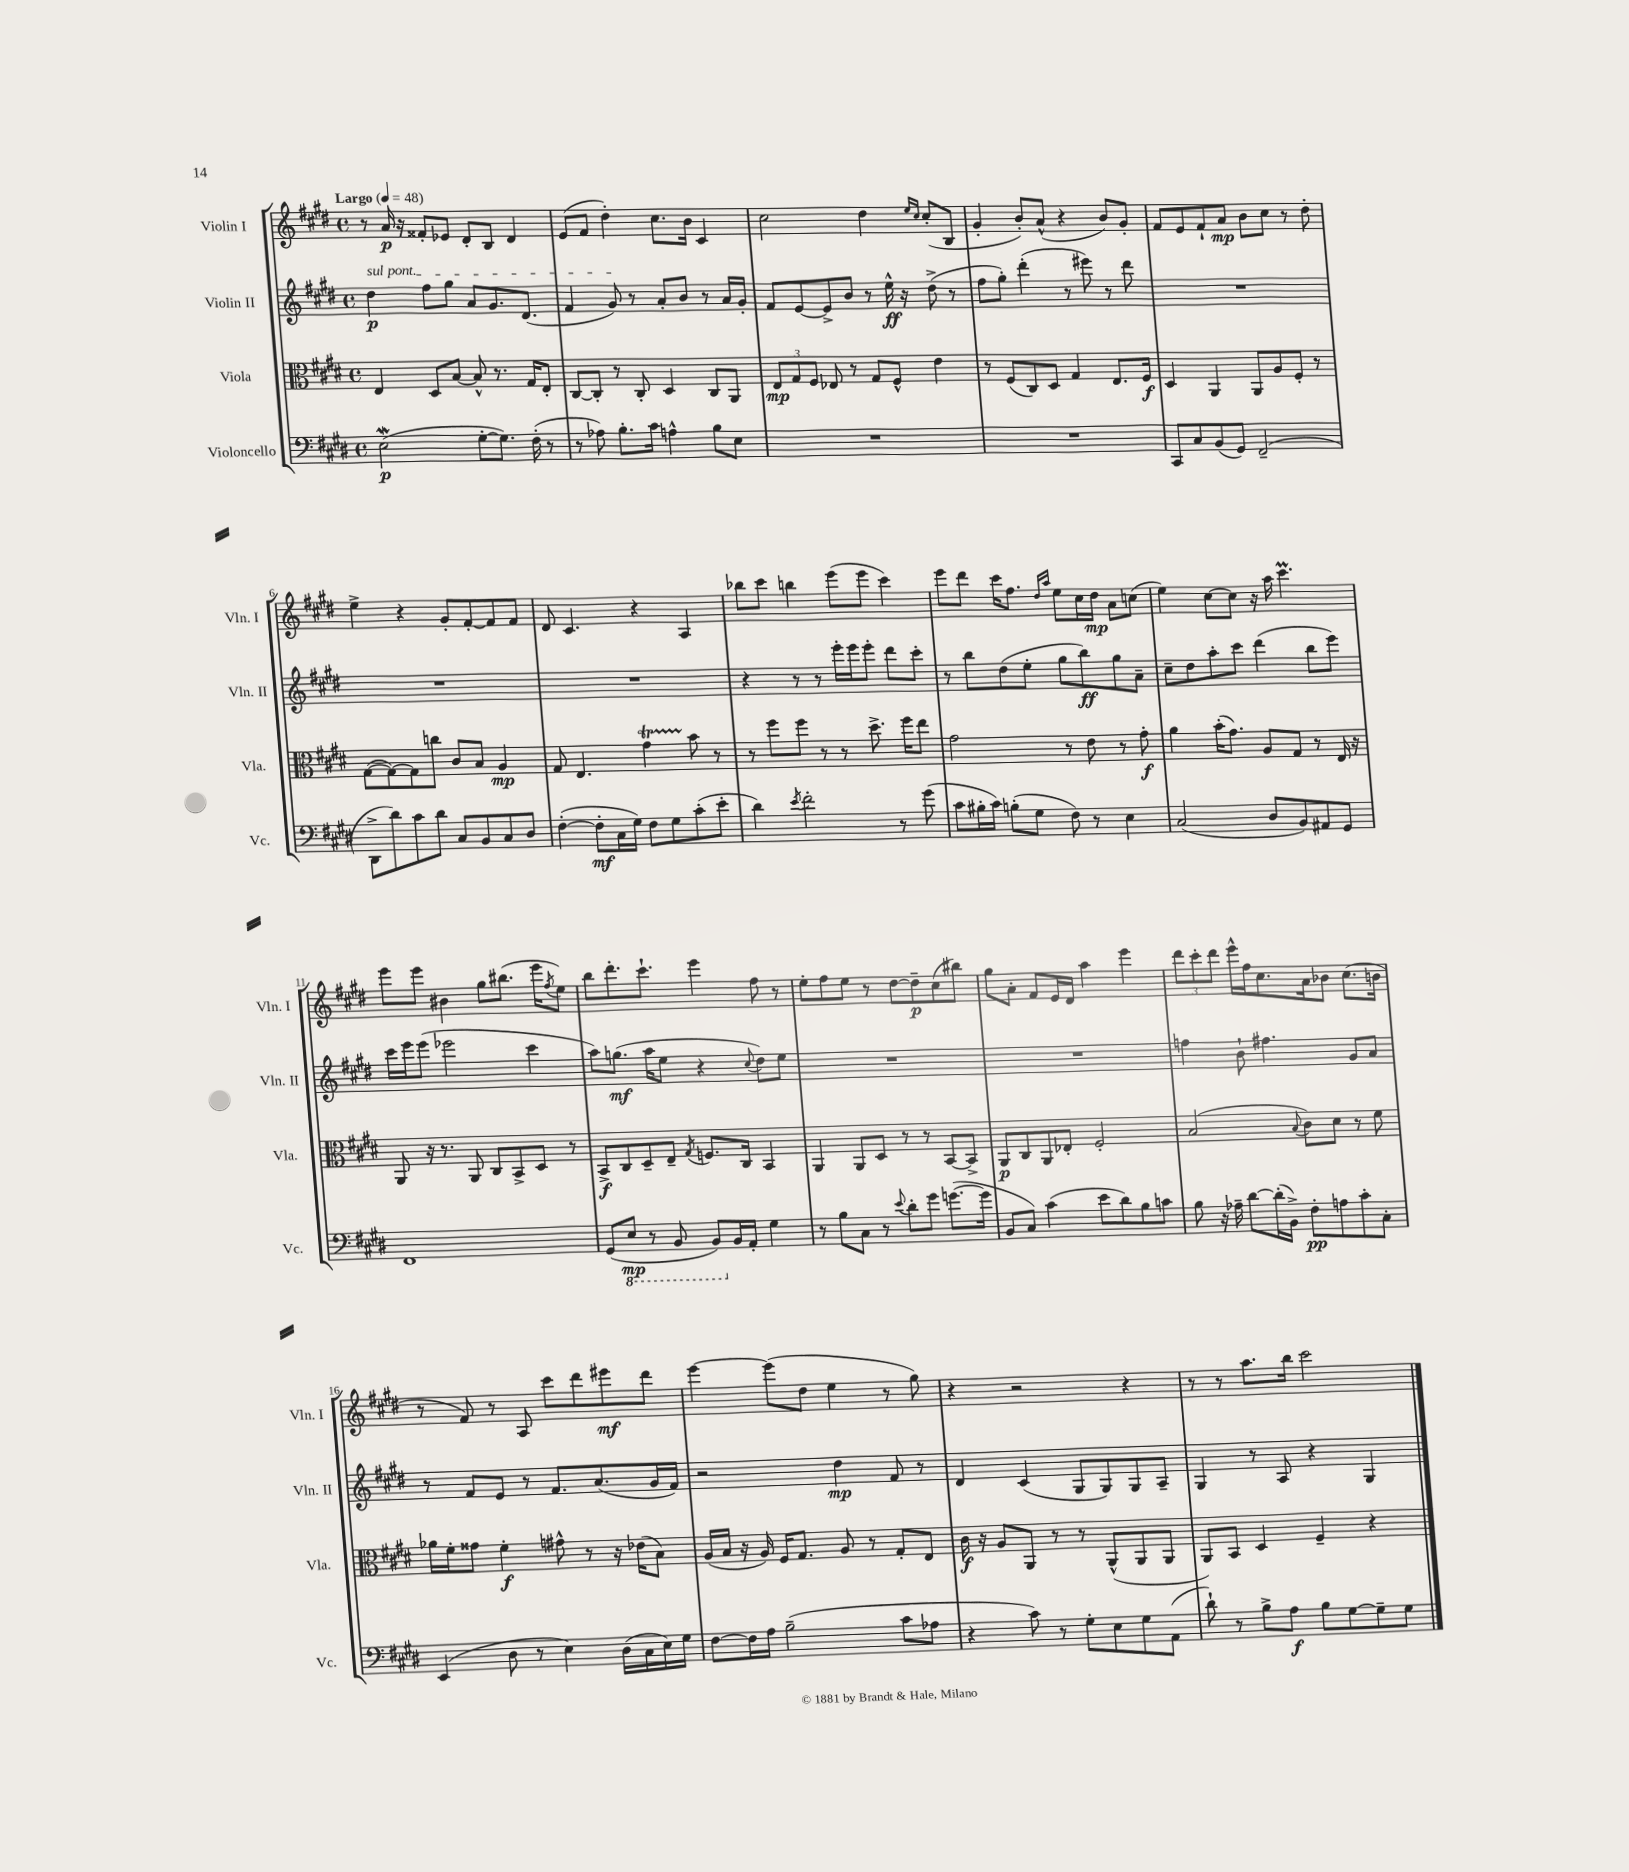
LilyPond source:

<<
\new StaffGroup <<
\new Staff = "s0" \with { instrumentName = "Violin I" shortInstrumentName = "Vln. I" } {
    \clef treble \key e \major \defaultTimeSignature \time 4/4 \tempo "Largo" 4 = 48
    r8 a'16\p r16 fisis'8-. ees'8 dis'8-. b8 dis'4 |
    e'8( fis'8 dis''4-.) cis''8. b'16 cis'4 |
    cis''2 dis''4 \grace { e''16 cis''16 } cis''8-.( b8 |
    gis'4-. b'8-.) a'8-^( r4 b'8) gis'8-. |
    fis'8 e'8 fis'8-! a'8\mp b'8 cis''8 r8 dis''8-. |
    e''4-> r4 gis'8-. fis'8~-. fis'8 fis'8 |
    dis'8 cis'4. r4 a4 |
    bes''8 cis'''8 b''4 e'''8( e'''8 cis'''4) |
    e'''8 dis'''8 cis'''16 fis''8. \grace { dis''16 a''16 } e''8 cis''16 dis''16\mp a'8 c''8( |
    e''4) cis''8~ cis''8 r16 a''16 cis'''4.\prall |
    e'''8 e'''8 bis'4 gis''8 bis''8.( e'''16 \acciaccatura { fis''8 } e''8) |
    b''8 dis'''8.-. cis'''8.-! e'''4 fis''8 r8 |
    e''8-. fis''8 e''8 r8 dis''8~ dis''8--\p cis''8( bis''8) |
    gis''8 a'8-. fis'8 e'16 dis'16 a''4 e'''4 |
    \tuplet 3/2 { dis'''8 cis'''8-. dis'''8 } e'''16-^ fis''16 cis''8. a'16 bes'8 cis''8.( b'16 |
    r8 fis'8) r8 a8 cis'''8 dis'''8 eis'''8\mf dis'''8 |
    e'''4~ e'''8( dis''8 e''4 r8 gis''8) |
    r4 r2 r4 |
    r8 r8 a''8. b''16 cis'''2 \bar "|." |
}
\new Staff = "s1" \with { instrumentName = "Violin II" shortInstrumentName = "Vln. II" } {
    \clef treble \key e \major \defaultTimeSignature \time 4/4
    \once \override TextSpanner.bound-details.left.text = \markup { \italic "sul pont." } dis''4\p\startTextSpan fis''8 gis''8 a'8 gis'8. dis'8.( |
    fis'4 gis'8\stopTextSpan) r8 a'8-. b'8 r8 a'16 gis'16-. |
    fis'8 e'8~ e'8-> b'8 r8 e''16-^\ff r16 dis''8->( r8 |
    fis''8 gis''8-.) dis'''4-.( r8 eis'''8) r8 dis'''8 |
    R1 |
    R1 |
    R1 |
    r4 r8 r8 e'''16-. e'''16 e'''8-. dis'''8 cis'''8-. |
    r8 b''8 dis''8( e''8-. gis''8 b''8\ff) gis''8 a'8-- |
    cis''8-- dis''8 a''8-. cis'''8 dis'''4( b''8 e'''8) |
    cis'''16 e'''16 e'''8( ees'''2 cis'''4 |
    a''8) g''8.\mf( a''16 e''8 r4 \appoggiatura { cis''8 } dis''8) e''8 |
    R1 |
    R1 |
    f''4 b'8-! fis''4. gis'8 a'8 |
    r8 fis'8 e'8 r8 fis'8. a'8.( gis'16 fis'16) |
    r2 dis''4\mp fis'8 r8 |
    dis'4 cis'4( gis8 gis8) gis8 a8-- |
    gis4 r8 a8 r4 gis4 \bar "|." |
}
\new Staff = "s2" \with { instrumentName = "Viola" shortInstrumentName = "Vla." } {
    \clef alto \key e \major \defaultTimeSignature \time 4/4
    e4 dis8 b8~ b8-^ r8. gis16 e8-. |
    cis8~ cis8-. r8 cis8-. dis4 cis8 a,8 |
    \tuplet 3/2 { e8\mp gis8 fis8 } ees8 r8 gis8 fis8-^ e'4 |
    r8 fis8( cis8) dis8 gis4 e8. fis16\f |
    dis4 a,4 a,8 a8 fis8-. r8 |
    gis8~( gis8~) gis8 c''8 cis'8 b8 a4\mp |
    gis8 e4. gis'4\startTrillSpan b'8\stopTrillSpan r8 |
    r8 fis''8 fis''8 r8 r8 dis''8.-> fis''16 e''8 |
    gis'2 r8 e'8 r8 gis'8-.\f |
    a'4 b'16-.( gis'8.) a8 gis8 r8 e16 r16 |
    a,8 r16 r8. a,8 cis8 b,8-> dis8 r8 |
    b,8->\f cis8 dis8-- e8-- \acciaccatura { gis8 } f8. cis16 b,4 |
    a,4 a,8 dis8 r8 r8 b,8~ b,8-> |
    a,8\p cis8 a,8 ees8-. fis2-. |
    b2( \appoggiatura { b8 } cis'8) dis'8 r8 fis'8 |
    aes'16 fis'16-. gisis'8 fis'4-.\f gis'8-^ r8 r16 ees'16( b8) |
    a16( b16 r16 a16) fis16 gis8. a8 r8 gis8-. e8 |
    cis'16\f r16 a8 a,8 r8 r8 a,8-^( a,8 a,8 |
    a,8) b,8 dis4 fis4-- r4 \bar "|." |
}
\new Staff = "s3" \with { instrumentName = "Violoncello" shortInstrumentName = "Vc." } {
    \clef bass \key e \major \defaultTimeSignature \time 4/4
    e2\mordent\p( gis8~-. gis8.) fis16-.( r8 |
    r8 aes8) b8.-. cis'16 a4-^ b8 e8 |
    R1 |
    R1 |
    cis,8 cis8 b,8( gis,8) fis,2--( |
    dis,8-> dis'8) cis'8 dis'8 cis8 b,8 cis8 dis8 |
    fis4~-.( fis8-.\mf cis16 gis16) fis8 gis8 cis'8-.( e'8-. |
    dis'4) \acciaccatura { e'8 } fis'2-. r8 gis'8( |
    cis'8 bis16-. cis'16) b8-.( gis8 fis8) r8 e4 |
    cis2( dis8 b,8) ais,8 gis,8 |
    fis,1 |
    gis,8( \ottava #-1 e,8\mp r8 b,,8 b,,8) \ottava #0 b,16 a,16-. gis4 |
    r8 b8 cis8 r8 \appoggiatura { e'8 } dis'8-. gis'8 g'8.~( g'16 |
    b,8 cis8) cis'4( e'8 dis'8) b8 c'8 |
    b8 r16 aes16-- dis'8~ dis'16-.( b,16->) fis8-.\pp a8 cis'8-. cis8-. |
    e,4( dis8 r8 e4) dis16( cis16 e16) gis16 |
    fis8~ fis16 a16 b2--( cis'8 aes8 |
    r4 cis'8) r8 gis8-. e8 gis8 a,8( |
    dis'8-!) r8 b8-> a8\f b8 gis8~ gis8-- gis8 \bar "|." |
}
>>
>>
